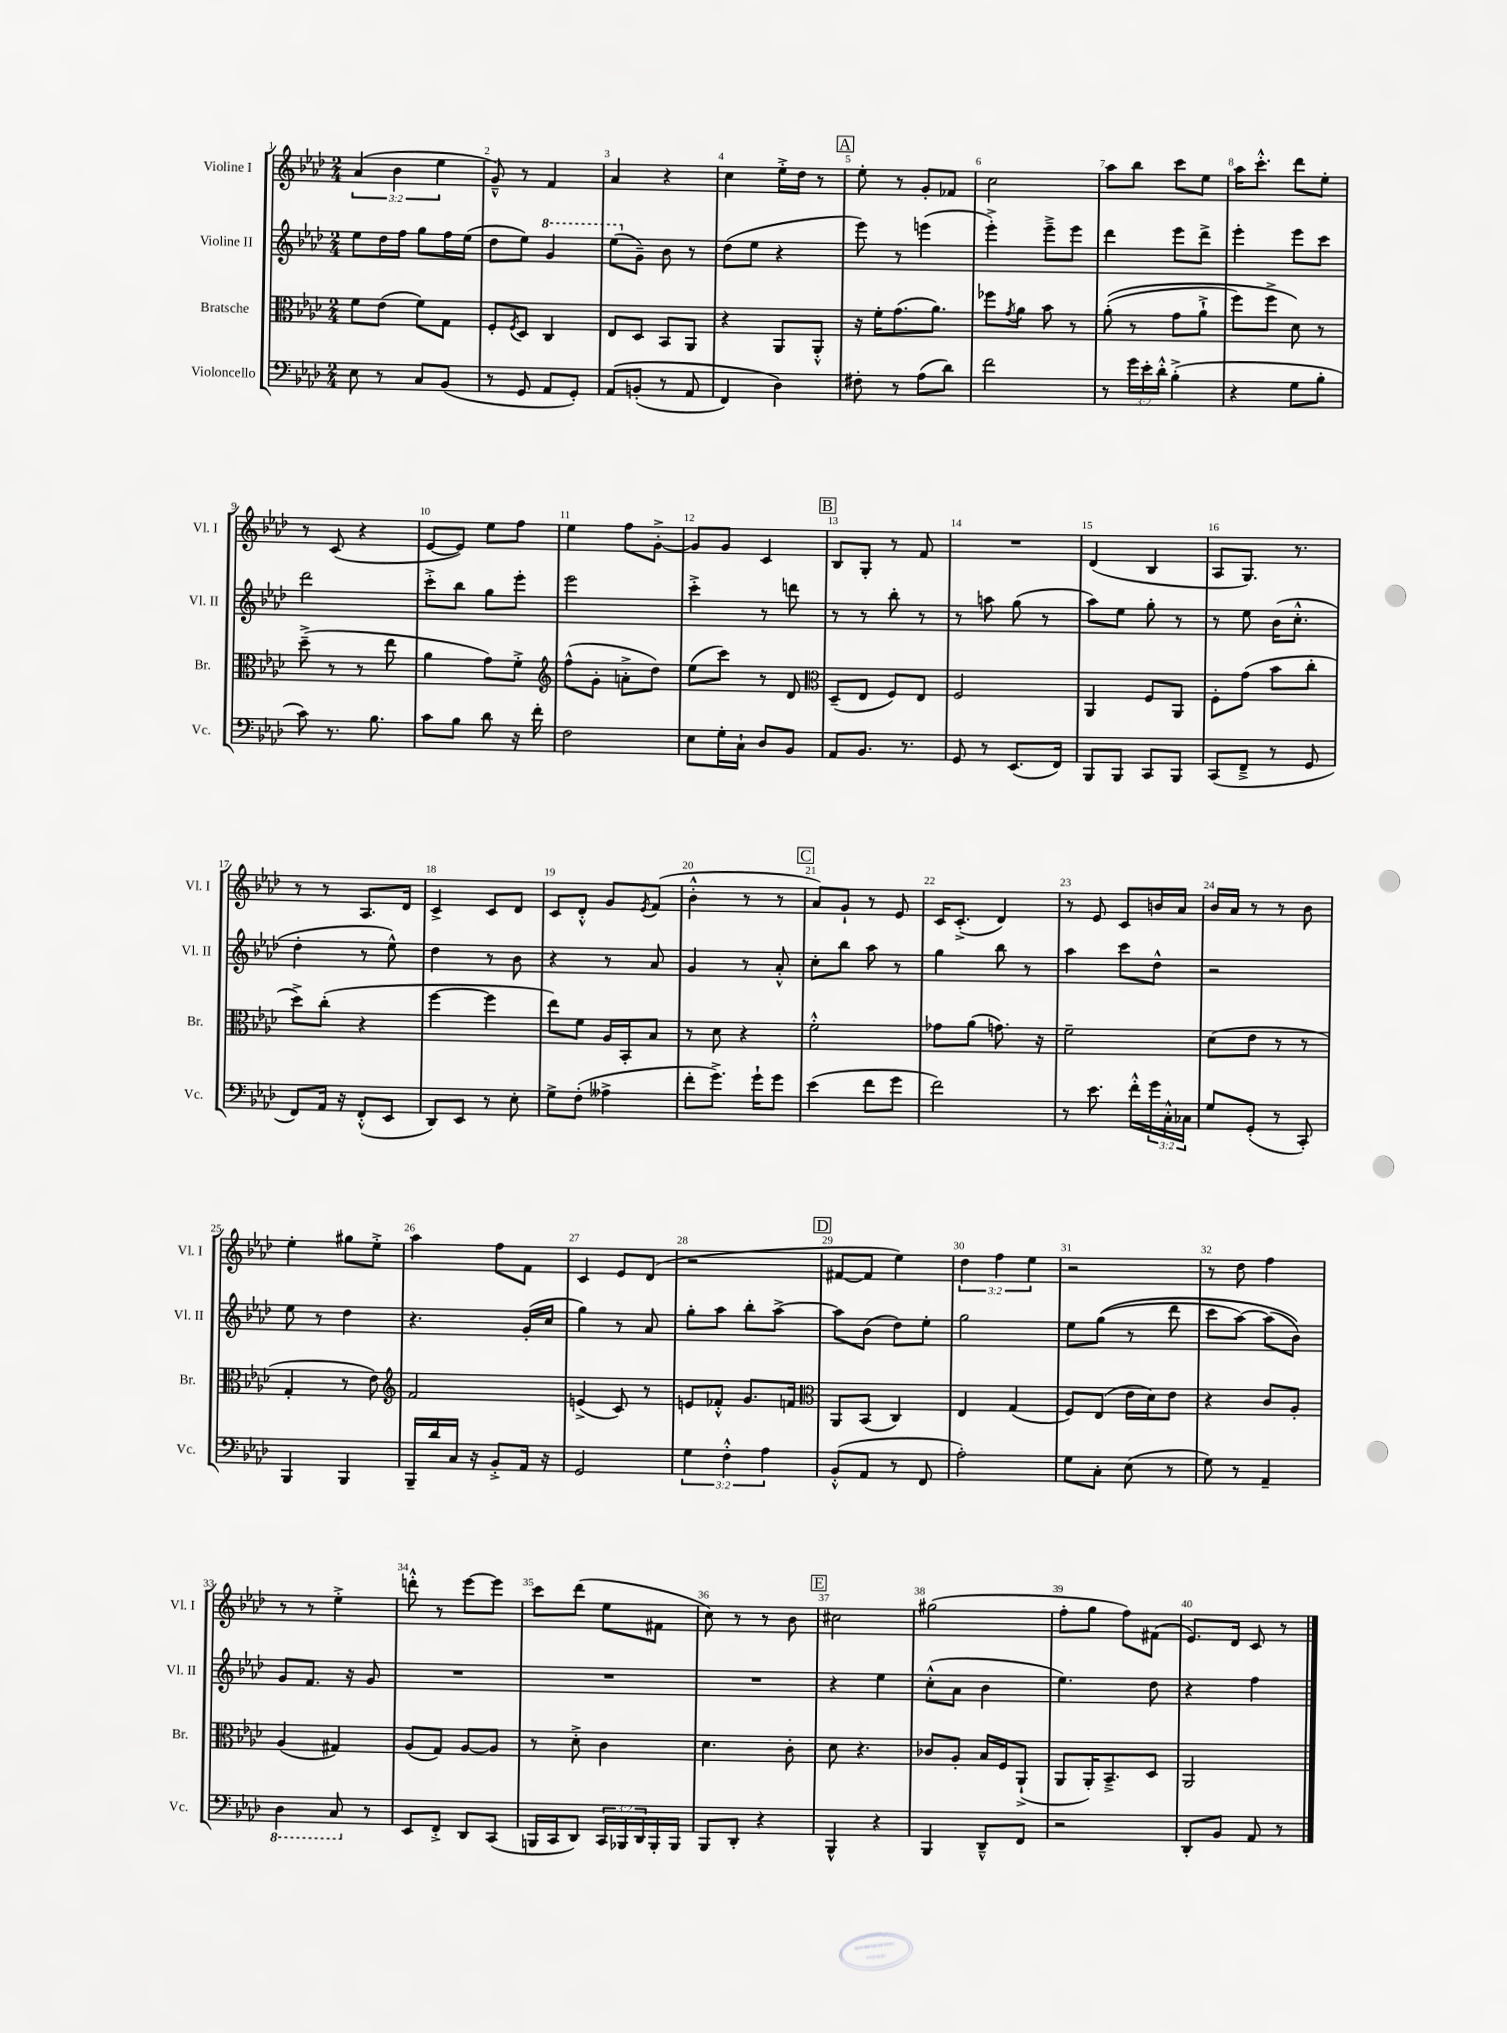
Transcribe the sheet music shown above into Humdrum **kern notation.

**kern	**kern	**kern	**kern
*part4	*part3	*part2	*part1
*staff4	*staff3	*staff2	*staff1
*I"Violoncello	*I"Bratsche	*I"Violine II	*I"Violine I
*I'Vc.	*I'Br.	*I'Vl. II	*I'Vl. I
*clefF4	*clefC3	*clefG2	*clefG2
*k[b-e-a-d-]	*k[b-e-a-d-]	*k[b-e-a-d-]	*k[b-e-a-d-]
*M2/4	*M2/4	*M2/4	*M2/4
=1	=1	=1	=1
8E-\	8f\L	8ee-\L	(6a-/
8r	(8e-\J	16dd-\L	.
.	.	.	6b-\
.	.	16ff\JJ	.
8C/L	8f\L)	8gg\L	.
.	.	.	6ee-\
(8BB-/J	8G\J	16ff\L	.
.	.	(16ee-\JJ	.
=2	=2	=2	=2
8r	8F'/L	8dd-\L	8g~^^/)
.	8qF/	.	.
8GG/	8D-/J	8ee-\J)	8r
*	*	*8va	*
8AA-/L	4C/	4gg/	4f/
8GG'/J)	.	.	.
=3	=3	=3	=3
(8AA-/L	8E-/L	(8eee-\L	4a-/
*	*	*X8va	*
(8BBn'/J	8D-/J	8g~\J)	.
8r	8BB-/L	8b-\	4r
8AA-/	8AA-/J	8r	.
=4	=4	=4	=4
4FF/)	4r	(8dd-\L	4cc\
.	.	8ee-\J	.
4D-\)	8AA-/L	4r	16ee-'^\LL
.	.	.	16dd-\JJ
.	8AA-'^^/J	.	8r
!!LO:REH:place=s1:t=A
=5	=5	=5	=5
8F#X'\	16r	8eee-\)	8ee-'\
.	16f'\KL	.	.
8r	(8.g\	8r	8r
(8A-\L	.	(4eeen\	8g'/L
.	8.a-\J)	.	.
8d-\J)	.	.	8f-X/J
=6	=6	=6	=6
2f\	8ff-X\L	4eee-'^\)	2cc\
.	8qg/	.	.
.	8a-\J	.	.
.	8b-\	8eee-~^\L	.
.	8r	8eee-\J	.
=7	=7	=7	=7
8r	((8a-'\	4ddd-\	8aa-\L
24g\LL	8r	.	8bb-\J
24e-'\	.	.	.
24d-'^^\JJ	.	.	.
(4B-'^\	8g\L	8eee-\L	8ccc\L
.	8a-`^\J	8ddd-^\J	8ee-\J
=8	=8	=8	=8
4r	8ff\L)	4eee-'\	16aa-\KL
.	.	.	8.ccc'^^\J
.	8ff^\J	.	.
8G\L	8d-\)	8eee-\L	8ddd-\L
8B-'\J	8r	8ccc\J	8ee-'\J
!!LO:LB:g=z
=9	=9	=9	=9
8c\)	(8dd-~^\	2ddd-\	8r
8.r	8r	.	(8c/
.	8r	.	4r
8.B-\	.	.	.
.	8ee-\	.	.
=10	=10	=10	=10
8c\L	4a-\	8ccc'^\L	[8e-/L
8B-\J	.	8bb-\J	8e-/J])
8d-\	8g\L)	8gg\L	8ee-\L
16r	8f'^\J	8eee-'\J	8ff\J
16f'\	.	.	.
=11	=11	=11	=11
*	*clefG2	*	*
2F\	(8ff^^\L	2eee-\	4ee-\
.	8g'\J	.	.
.	8an'^\L	.	8ff\L
.	8dd-\J)	.	[8g'^\J
=12	=12	=12	=12
8E-\L	(8ee-\L	4ccc'^\	8g/L]
16G'\L	8ccc\J)	.	8g/J
16C`\JJ	.	.	.
8D-/L	8r	8r	4c/
8BB-/J	8d-/	8dddn\	.
!!LO:REH:place=s1:t=B
=13	=13	=13	=13
*	*clefC3	*	*
8AA-/L	(8D-~/L	8r	8B-/L
8.BB-/J	8E-/J	8r	8G'/J
.	8F/L)	8bb-'\	8r
8.r	.	.	.
.	8E-/J	8r	8f/
=14	=14	=14	=14
8GG/	2F/	8r	2r
8r	.	8aan\	.
(8.EE-/L	.	(8gg\	.
.	.	8r	.
16FF/Jk)	.	.	.
=15	=15	=15	=15
8BBB-/L	4AA-/	8aa-\L)	(4d-/
8BBB-/J	.	8ee-\J	.
8CC/L	8F/L	8gg'\	4B-/
8BBB-/J	8AA-/J	8r	.
=16	=16	=16	=16
(8CC/L	8F'\L	8r	8A-/L
8FF~^/J	(8g\J	8ee-\	8.G/J)
8r	8b-\L	(16b-\KL	.
.	.	8.cc'^^\J	8.r
8GG/	8cc'\J	.	.
!!LO:LB:g=z
=17	=17	=17	=17
8FF/L)	8dd-^\L)	4dd-'\	8r
16AA-/Jk	(8cc'\J	.	8r
16r	.	.	.
(8FF'^^/L	4r	8r	8.A-/L
8EE-/J	.	8ee-^^\)	.
.	.	.	16d-/Jk
=18	=18	=18	=18
8DD-/L)	[4ff\	4dd-\	4c^/
8EE-/J	.	.	.
8r	4ff\]	8r	8c/L
8E-'\	.	8b-\	8d-/J
=19	=19	=19	=19
8G^\L	8ee-\L)	4r	8c/L
(8F'\J	8f\J	.	8d-'^^/J
4A--X^\	16A-/LL	8r	8g/L
.	16BB-'/J	.	.
.	.	.	8qe-/
.	8B-/J	8a-/	(8f/J
=20	=20	=20	=20
8f'\L	8r	4g/	4b-'^^\
8.g^\J)	8d-\	.	.
.	4r	8r	8r
16g`\KL	.	.	.
8g\J	.	8a-'^^/	8r
!!LO:REH:place=s1:t=C
=21	=21	=21	=21
(4e-\	2f'^^\	8cc'\L	8a-/L)
.	.	8bb-\J	8g`/J
8f\L	.	8aa-\	8r
8g\J	.	8r	8e-/
=22	=22	=22	=22
2f\)	8g-X\L	4gg\	16c/KL
.	.	.	(8.c'^/J
.	(8a-\J	.	.
.	8.gn\)	8bb-\	4d-/)
.	.	8r	.
.	16r	.	.
=23	=23	=23	=23
8r	2f~\	4aa-\	8r
8.e-\	.	.	8e-/
.	.	8ccc\L	8c/L
16f'^^\LL	.	.	.
24g\	.	8dd-^^\J	16bn/L
24C'^^\	.	.	.
.	.	.	16a-/JJ
24C-X\JJ	.	.	.
=24	=24	=24	=24
8G/L	(8d-\L	2r	16b-/LL
.	.	.	16a-/JJ
(8GG'/J	8e-\J	.	8r
8r	8r	.	8r
8CC'/)	8r	.	8b-\
!!LO:LB:g=z
=25	=25	=25	=25
4BBB-/	4G'/	8ee-\	4ee-'\
.	.	8r	.
4BBB-/	8r	4dd-\	8gg#X\L
.	8e-\)	.	8ee-'^\J
=26	=26	=26	=26
*	*clefG2	*	*
16BBB-~/LL	2f/	4.r	4aa-\
16d-/	.	.	.
16C/JJ	.	.	.
16r	.	.	.
8BB-'^/L	.	.	8ff\L
16AA-/Jk	.	(16g'/LL	8f\J
16r	.	16cc/JJ	.
=27	=27	=27	=27
2GG/	(4en^/	4gg\)	4c/
.	8c/)	8r	8e-/L
.	8r	8a-/	(8d-/J
=28	=28	=28	=28
6G\	8en/L	8gg'\L	2r
.	8f-X'^^/J	8aa-\J	.
6F'^^\	.	.	.
.	8.g/L	8bb-'\L	.
6A-\	.	.	.
.	.	[8aa-^\J	.
.	16fn/Jk	.	.
!!LO:REH:place=s1:t=D
=29	=29	=29	=29
*	*clefC3	*	*
(8BB-'^^/L	8AA-/L	8aa-\L]	[8f#X/L
8AA-/J	(8BB-/J	(8b-\J	8f#/J]
8r	4C/)	8dd-\L)	4ee-\)
8FF/	.	8ee-'\J	.
=30	=30	=30	=30
2A-'\)	4E-/	2gg\	6dd-\
.	.	.	6ff\
.	(4G/	.	.
.	.	.	6ee-\
=31	=31	=31	=31
8G\L	8F/L)	8ee-\L	2r
8C'\J	(8E-/J	((8gg\J	.
(8E-\	16e-\LL	8r	.
.	16d-\J)	.	.
8r	8e-\J	8ddd-\	.
=32	=32	=32	=32
8G\)	4r	8ccc\L	8r
8r	.	[8aa-\J)	8dd-\
4AA-~/	8c/L	(8aa-\L]	4ff\
.	8A-'/J	8b-\J))	.
!!LO:LB:g=z
=33	=33	=33	=33
*8ba	*	*	*
4DD-\	(4A-/	8g/L	8r
.	.	8.f/J	8r
8CC/	4G#X/)	.	4ee-'^\
.	.	16r	.
*X8ba	*	*	*
8r	.	8g/	.
=34	=34	=34	=34
8EE-/L	(8A-/L	2r	8dddn'^^\
8FF'^/J	8G/J)	.	8r
8DD-/L	[8A-/L	.	[8eee-\L
(8CC/J	8A-/J]	.	8eee-\J]
=35	=35	=35	=35
16BBBn/LL	8r	2r	8ccc\L
16CC/J	.	.	.
8DD-/J)	8d-'^\	.	(8ddd-\J
24CC/LL	4c\	.	8ee-\L
24BBB-X/	.	.	.
24DD-/	.	.	.
16BBB-'/	.	.	8f#X\J
16BBB-/JJ	.	.	.
=36	=36	=36	=36
8BBB-/L	4.d-\	2r	8cc\)
8DD-'/J	.	.	8r
4r	.	.	8r
.	8c'\	.	8b-\
!!LO:REH:place=s1:t=E
=37	=37	=37	=37
4BBB-^^/	8d-\	4r	2cc#X\
.	4.r	.	.
4r	.	4ee-\	.
=38	=38	=38	=38
4BBB-/	8c-X/L	(8cc'^^\L	(2gg#X\
.	8A-'/J	8a-\J	.
8DD-~^^/L	16B-/LL	4b-\	.
.	16F/J	.	.
8FF/J	(8AA-`^/J	.	.
=39	=39	=39	=39
2r	8AA-/L	4.ee-\)	8ff'\L
.	16AA-'/K)	.	8gg\J
.	8.BB-~^/	.	.
.	.	.	8ff\L)
.	8D-/J	8dd-\	(8f#X\J
=40	=40	=40	=40
8DD-'/L	2AA-/	4r	8.e-/L)
8BB-/J	.	.	.
.	.	.	16d-/Jk
8AA-/	.	4ff\	8c/
8r	.	.	8r
==	==	==	==
*-	*-	*-	*-
